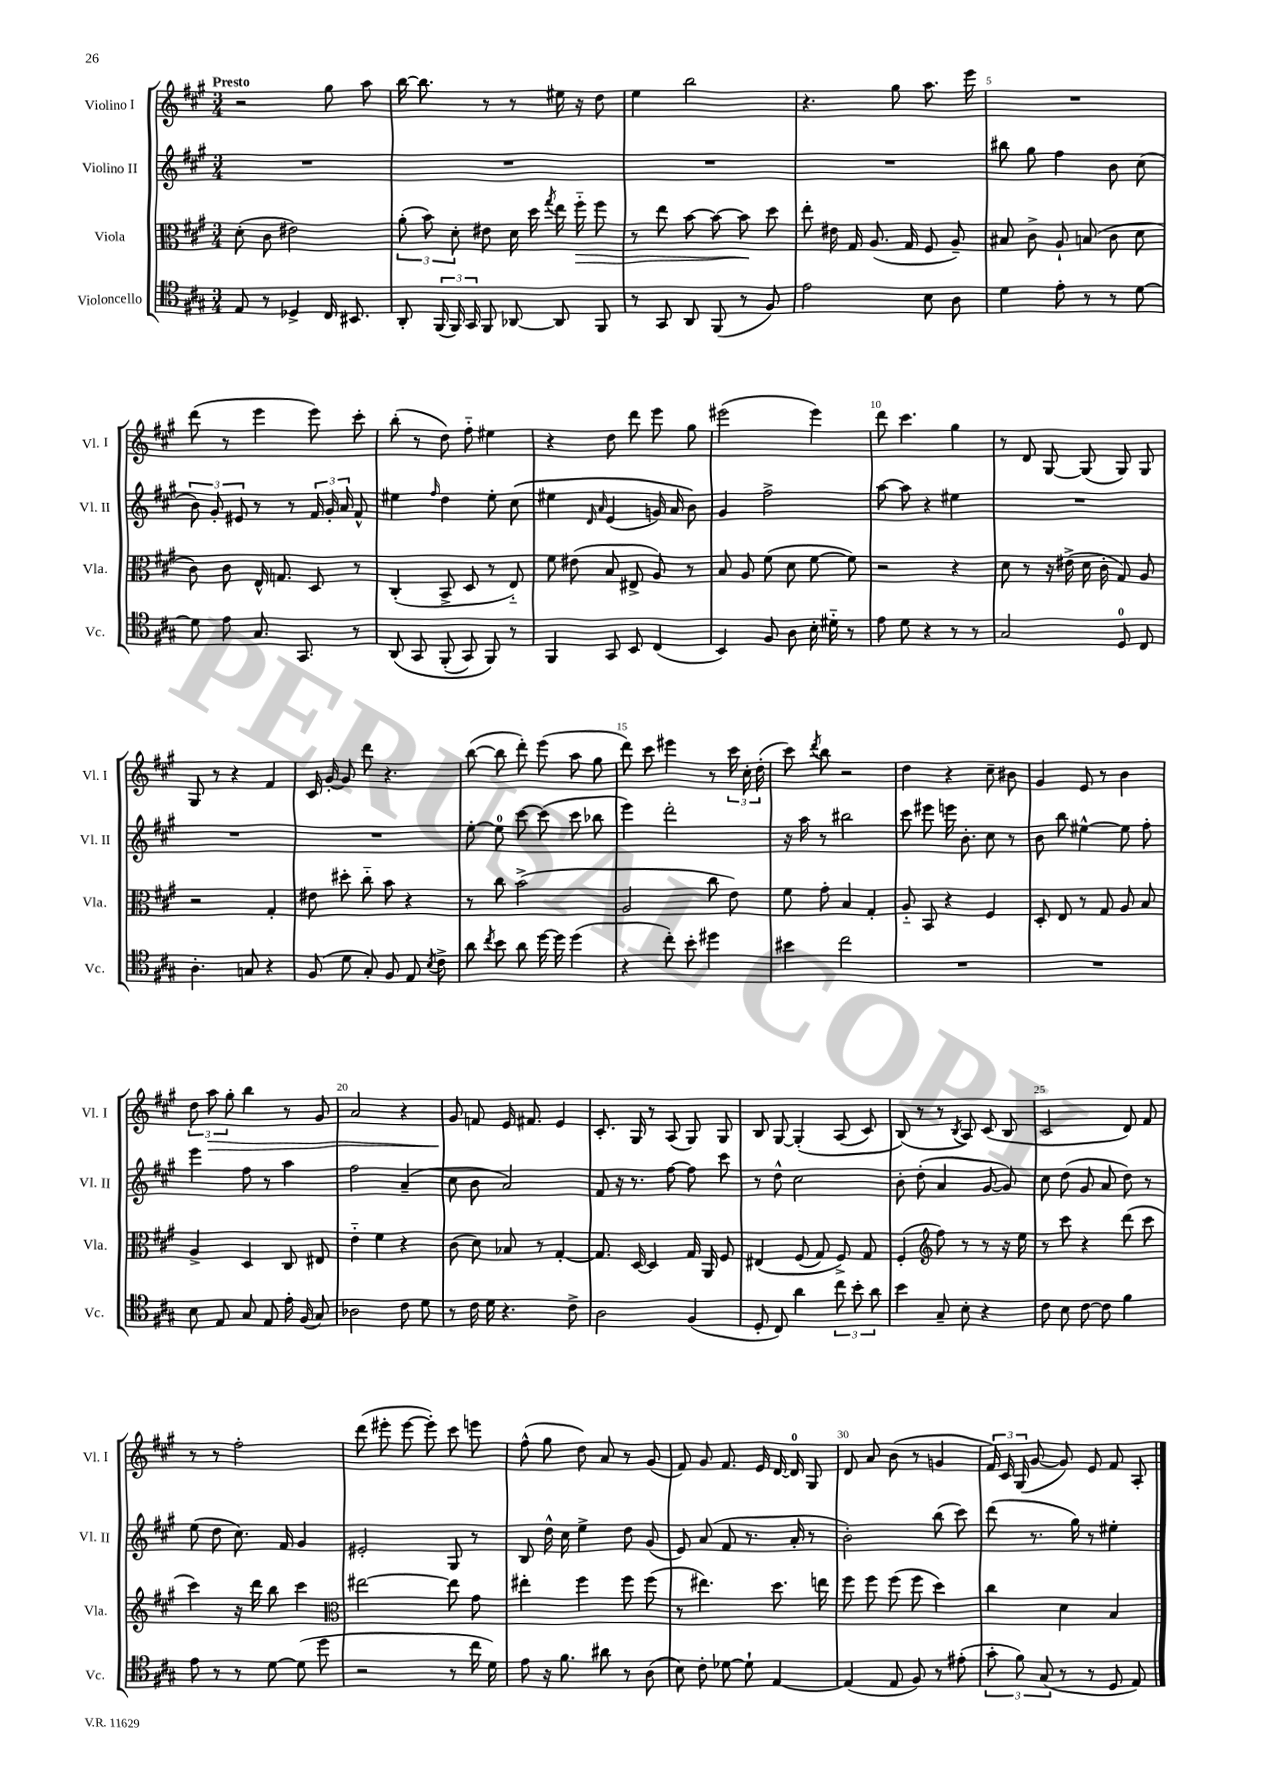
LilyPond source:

<<
\new StaffGroup <<
\new Staff = "s0" \with { instrumentName = "Violino I" shortInstrumentName = "Vl. I" } {
    \clef treble \key a \major \numericTimeSignature \time 3/4 \tempo "Presto"
    \autoBeamOff r2 gis''8 a''8 |
    b''16~ b''8. r8 r8 eis''16 r16 d''8 |
    e''4 b''2 |
    r4. gis''8 a''8. e'''16 |
    R2. |
    d'''8( r8 e'''4 e'''8) cis'''8-. |
    b''8-.( r8 d''8) fis''8-_ eis''4 |
    r4 d''8 d'''8 e'''8 gis''8 |
    eis'''2( eis'''4) |
    d'''8 cis'''4. gis''4 |
    r8 d'8 gis8~ gis8( gis8) gis8 |
    gis8 r8 r4 fis'4 |
    cis'16 gis'16~-. gis'8 d'''8 r4. |
    b''8~( b''8 d'''8-.) e'''8( a''8 gis''8 |
    d'''8) cis'''8 eis'''4 r8 \tuplet 3/2 { cis'''16 cis''16-. d''16-.( } |
    cis'''8) \acciaccatura { d'''8 } b''8 r2 |
    d''4 r4 cis''8-- bis'8 |
    gis'4 e'8 r8 b'4 |
    \tuplet 3/2 { d''8 a''8\> gis''8-. } b''4 r8 gis'8 |
    a'2 r4 |
    gis'8\! f'8 e'16 fis'8. e'4 |
    cis'8.-. gis16 r8 a8( gis8) gis8 |
    b8 gis8~ gis4-.\( a8( cis'8) |
    b8(\) r8 r8 \acciaccatura { b8 } a8) cis'8( b8 |
    cis'2 d'8) fis'8 |
    r8 r8 fis''2-. |
    d'''8( eis'''8-. eis'''8~ eis'''8-.) cis'''8 e'''8 |
    fis''8-^( gis''8 d''8) a'8 r8 gis'8( |
    fis'8) gis'8 fis'8. e'16 d'16~ d'16-0 gis8 |
    d'8 a'8 b'8( r8 g'4 |
    \tuplet 3/2 { fis'16) cis'16 gis16( } gis'8~ gis'8) e'8 fis'8 a8-. \bar "|." |
}
\new Staff = "s1" \with { instrumentName = "Violino II" shortInstrumentName = "Vl. II" } {
    \clef treble \key a \major \numericTimeSignature \time 3/4
    \autoBeamOff R2. |
    R2. |
    R2. |
    R2. |
    bis''8 gis''8 fis''4 b'8 cis''8( |
    \tuplet 3/2 { b'8) gis'8-. eis'8 } r8 r8 \tuplet 3/2 { fis'16 gis'16-. a'16 } fis'8-^ |
    eis''4 \grace { fis''16 } d''4 eis''8-. cis''8\( |
    eis''4 \grace { d'16 a'16 } e'4( g'16) a'16 b'8\) |
    gis'4 fis''2-> |
    a''8~ a''8 r4 eis''4 |
    R2. |
    R2. |
    R2. |
    e''8~-. e''8-0 cis'''8~ cis'''8( cis'''8 bes''8 |
    e'''4) d'''2-. |
    r16 a''16 r8 bis''2 |
    cis'''8 eis'''8 e'''16 b'8.-. cis''8 r8 |
    b'8 b''8 eis''4~-^ eis''8 fis''8-. |
    e'''4 fis''8 r8 a''4 |
    fis''2 a'4--( |
    cis''8 b'8 a'2) |
    fis'8 r16 r8. fis''8~ fis''8 cis'''8 |
    r8 d''8-^ cis''2 |
    b'8-. d''8-.( a'4 gis'8~ gis'8) |
    cis''8 d''8( gis'8 a'8 d''8) r8 |
    e''8( d''8 cis''8.) fis'16 gis'4 |
    eis'2-. gis8 r8 |
    b8 d''16-^ cis''16 e''4-> d''8 gis'8( |
    e'8) a'8( fis'8 r8. a'16-. r8 |
    b'2-.) b''8( cis'''8) |
    d'''8( r8. gis''16) r8 eis''4-. \bar "|." |
}
\new Staff = "s2" \with { instrumentName = "Viola" shortInstrumentName = "Vla." } {
    \clef alto \key a \major \numericTimeSignature \time 3/4
    \autoBeamOff d'8-.( cis'8 eis'2) |
    \tuplet 3/2 { a'8-.( b'8) d'8-. } eis'8 d'16 d''16 \acciaccatura { gis''8 } e''16 fis''16-_\> fis''8 |
    r8 e''8 b'8~ b'8~ b'8\! d''8 |
    e''8-. eis'16 gis16 a8.( gis16 fis8 a8--) |
    bis8 cis'8-> a8-! b8( cis'8 d'8 |
    cis'8) cis'8 e16-^ g8. d8 r8 |
    cis4-.( b,8-> d8 r8 e8-_) |
    fis'8 eis'8( b8 eis8-> a8) r8 |
    b8 a8 fis'8( d'8 fis'8~ fis'8) |
    r2 r4 |
    d'8 r8 r16 eis'16->( d'16 cis'16-. gis8) a8 |
    r2 gis4-. |
    eis'8 dis''8-. cis''8-_ b'8 r4 |
    r8 cis''8 b'2->( |
    a2 cis''8 e'8) |
    fis'8 gis'8-. b4 gis4-. |
    a8-_ b,8 r4 fis4 |
    d8-. e8 r8 gis8 a8 b8 |
    a4-> d4 cis8 eis8 |
    e'4-_ fis'4 r4 |
    cis'8( d'8) bes8 r8 gis4~-. |
    gis8. d16~ d4 gis16 a,16 fis8 |
    eis4\( fis8( gis8) fis8->\) gis8 |
    fis4-.( \clef treble fis''8) r8 r8 r16 e''16 |
    r8 cis'''8 r4 d'''8( cis'''8 |
    cis'''4) r16 d'''16 b''8 cis'''4 |
    \clef alto eis''2~ eis''8 gis'8 |
    eis''4-. fis''4 fis''8 fis''8( |
    r8 eis''4.) d''8. e''16 |
    fis''8 fis''8 fis''8( fis''8 d''4) |
    cis''4 d'4 b4 \bar "|." |
}
\new Staff = "s3" \with { instrumentName = "Violoncello" shortInstrumentName = "Vc." } {
    \clef tenor \key a \major \numericTimeSignature \time 3/4
    \autoBeamOff e8 r8 des4-> cis16 bis,8. |
    a,8-. \tuplet 3/2 { fis,16( fis,16) gis,16 } fis,8 aes,8~ aes,8 fis,8 |
    r8 gis,8 a,8 fis,8( r8 fis8) |
    e'2 b8 a8 |
    d'4 e'8-. r8 r8 d'8~ |
    d'8 e'8 gis8. gis,8. r8 |
    a,8\( gis,8 fis,8-.( gis,8) fis,8\) r8 |
    fis,4 gis,8 b,8 cis4( |
    b,4) fis8 a8 b16-. dis'16-_ r8 |
    e'8 d'8 r4 r8 r8 |
    gis2 d8-0 cis8 |
    a4.-. g8 r4 |
    fis8( d'8 gis8-.) fis8 e8 \acciaccatura { b8 } cis'8-> |
    a'8 \acciaccatura { cis''8 } b'8 a'8 d''16~ d''16 d''4( |
    r4 cis''8-.) b'8-. dis''4 |
    bis'4 cis''2 |
    R2. |
    R2. |
    b8 e8 gis8 e8 e'16-. fis16( gis8) |
    aes2 cis'8 d'8 |
    r8 cis'16 d'16 r4. cis'8-> |
    a2 fis4( |
    d8-. cis8) a'4 \tuplet 3/2 { cis''8 b'8-. a'8 } |
    b'4 gis8-- b8-. r4 |
    cis'8 b8 cis'8~ cis'8 fis'4 |
    e'8 r8 r8 d'8~ d'8( d''8 |
    r2 r8 cis''16 d'16) |
    e'8 r16 fis'8. ais'8 r8 a8( |
    b8) cis'8-. des'8~ des'8-! e4~ |
    e4( e8 fis8) r8 eis'8-.( |
    \tuplet 3/2 { gis'8-. fis'8) gis8( } r8 r8 d8 e8) \bar "|." |
}
>>
>>
\layout { \context { \Score \override BarNumber.break-visibility = ##(#f #t #t) barNumberVisibility = #(every-nth-bar-number-visible 5) } }
